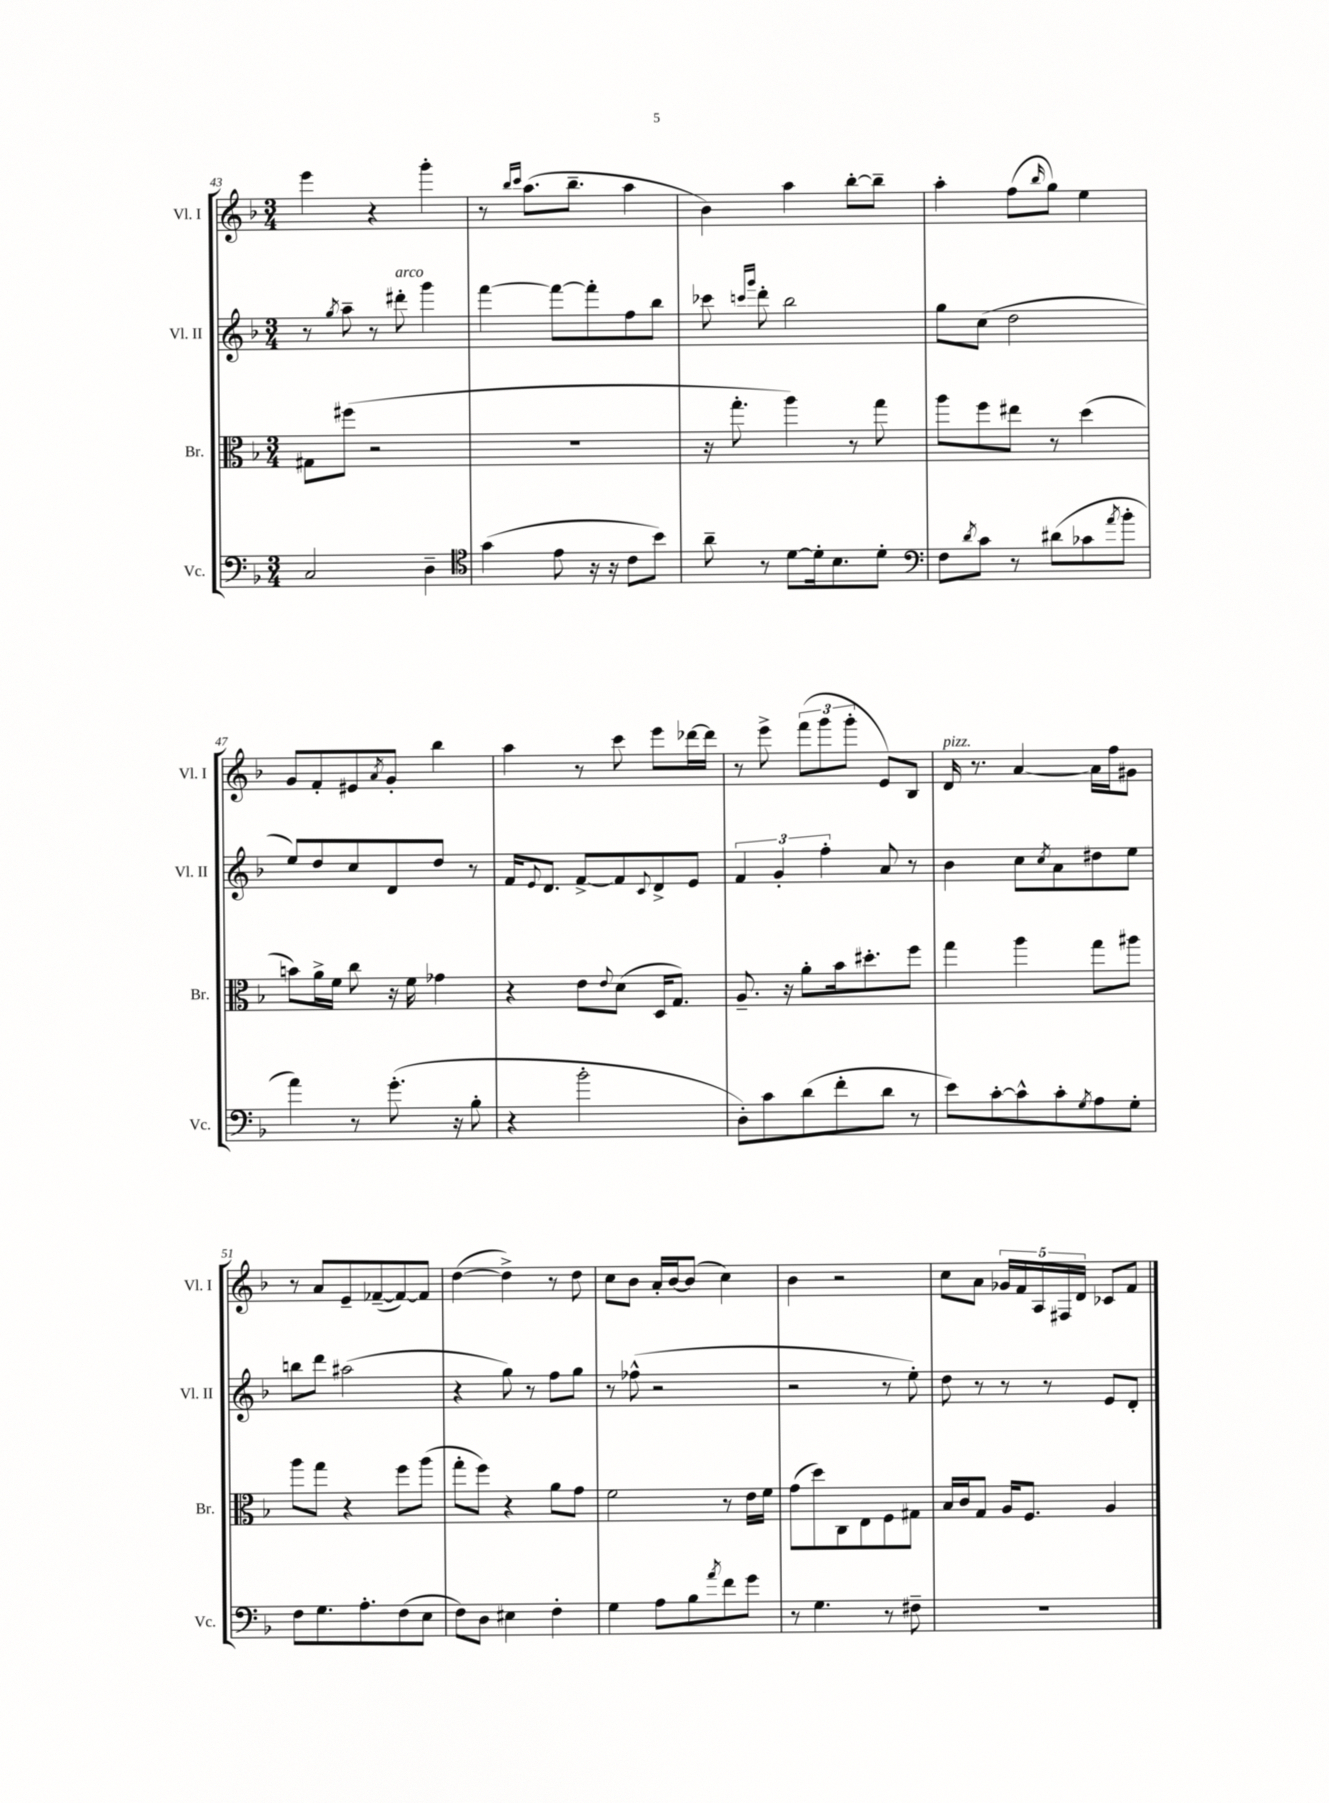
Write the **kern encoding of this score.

**kern	**kern	**kern	**kern
*part4	*part3	*part2	*part1
*staff4	*staff3	*staff2	*staff1
*I"Vc.	*I"Br.	*I"Vl. II	*I"Vl. I
*I'Vc.	*I'Br.	*I'Vl. II	*I'Vl. I
*clefF4	*clefC3	*clefG2	*clefG2
*k[b-]	*k[b-]	*k[b-]	*k[b-]
*M3/4	*M3/4	*M3/4	*M3/4
=43	=43	=43	=43
2C/	8G#X\L	8r	4eee\
.	.	8qgg/	.
.	(8ff#X\J	8aa~\	.
.	2r	8r	4r
!	!	!LO:TX:a:i:t=arco	!
.	.	8ddd#X'\	.
4D~\	.	4ggg\	4ggg'\
=44	=44	=44	=44
*clefC4	*	*	*
(4g\	2.r	[4fff\	8r
.	.	.	16qqbb-/LL
.	.	.	16qqccc/JJ
.	.	.	(8.aa\L
8e\	.	8fff\L_	.
.	.	.	8.bb-~\J
16r	.	8fff'\]	.
16r	.	.	.
8c\L	.	8ff\	4aa\
8b-\J)	.	8bb-\J	.
=45	=45	=45	=45
8a~\	16r	8ccc-X\	4b-\)
.	8.gg'\	.	.
.	.	16qqcccn/LL	.
.	.	16qqggg/JJ	.
8r	.	8ddd'\	.
[8d\L	4aa\)	2bb-\	4aa\
16d'\k]	.	.	.
8.B-\	.	.	.
.	8r	.	[8bb-'\L
8d'\J	8gg\	.	8bb-~\J]
=46	=46	=46	=46
*clefF4	*	*	*
8F\L	8aa\L	8gg\L	4aa'\
8qd/	.	.	.
8c\J	8ff\	(8cc\J	.
8r	8ee#X\J	2dd\	(8ff\L
.	.	.	16qqbb-/
(8d#X\L	8r	.	8gg\J)
8c-X\	(4dd\	.	4ee\
8qa/	.	.	.
8b-'\J	.	.	.
!!LO:LB:g=z
=47	=47	=47	=47
4a\)	8bn\L)	8ee/L)	8g/L
.	16a^\L	8dd/	8f'/
.	16f\JJ	.	.
8r	8cc\	8cc/	8e#X/
.	.	.	8qa/
(8.g'\	16r	8d/	8g'/J
.	16f\	.	.
.	4g-X\	8dd/J	4bb-\
16r	.	.	.
8B-'\	.	8r	.
=48	=48	=48	=48
4r	4r	16f/KL	4aa\
.	.	8qqe/	.
.	.	8.d/J	.
2b-'\	8e\L	[8f^/L	8r
.	8qqe/	.	.
.	(8d\J	8f/]	8ccc\
.	.	8qqc/	.
.	16D/KL	8d^/	8eee\L
.	8.G/J)	.	.
.	.	8e/J	[16ddd-X\L
.	.	.	16ddd-\JJ]
=49	=49	=49	=49
8D'\L)	8.A~/	6f/	8r
8c\	.	.	8eee^\
.	.	6g'/	.
.	16r	.	.
(8d\	8a'\L	.	(12fff\L
.	.	6ff'\	12ggg\
8f'\	16b-\k	.	.
.	.	.	12ggg'\J
.	8.dd#X'\	.	.
8d\J	.	8a/	8e/L)
8r	8ff\J	8r	8B-/J
=50	=50	=50	=50
!	!	!	!LO:TX:a:i:t=pizz.
8e\L)	4gg\	4b-\	16d/
.	.	.	8.r
[8c'\	.	.	.
8c^^\]	4aa\	8cc\L	[4a/
.	.	8qcc/	.
8c'\	.	8a\	.
8qG/	.	.	.
8A\	8gg\L	8dd#X\	16a\LL]
.	.	.	16ff\J
8G'\J	8aa#X\J	8ee\J	8g#X\J
!!LO:LB:g=z
=51	=51	=51	=51
8F\L	8aa\L	8bbn\L	8r
8.G\	8gg\J	8ddd\J	8a/L
.	4r	(2aa#X\	8e~/
8.A'\	.	.	.
.	.	.	([8f-X~/
(8F\	8ff\L	.	8f-/_)
8E\J	(8aa\J	.	8f-/J]
=52	=52	=52	=52
8F\L)	8gg'\L	4r	([4dd\
8D\J	8ff\J)	.	.
4E#X\	4r	8gg\)	4dd^\])
.	.	8r	.
4F'\	8a\L	8ff\L	8r
.	8g\J	8gg\J	8dd\
=53	=53	=53	=53
4G\	2f\	8r	8cc\L
.	.	(8ff-X^^\	8b-\J
8A\L	.	2r	16a'/LL
.	.	.	[16b-/J
8B-\	.	.	(8b-/J]
8qa/	.	.	.
8f\	8r	.	4cc\)
8g\J	16e\LL	.	.
.	16f\JJ	.	.
=54	=54	=54	=54
8r	(8g\L	2r	4b-\
4.G\	8dd\)	.	.
.	8C\	.	2r
.	8E\	.	.
8r	8F\	8r	.
8F#X~\	8G#X\J	8ee'\)	.
=55	=55	=55	=55
2.r	16B-/LL	8dd\	8cc\L
.	16c/J	.	.
.	8G/J	8r	8a\J
.	16A/KL	8r	20g-X/LL
.	.	.	20f/
.	8.F/J	.	.
.	.	.	20A/
.	.	8r	.
.	.	.	20F#X/
.	.	.	20d/JJ
.	4A/	8e/L	8c-X/L
.	.	8d'/J	8f/J
==	==	==	==
*-	*-	*-	*-
